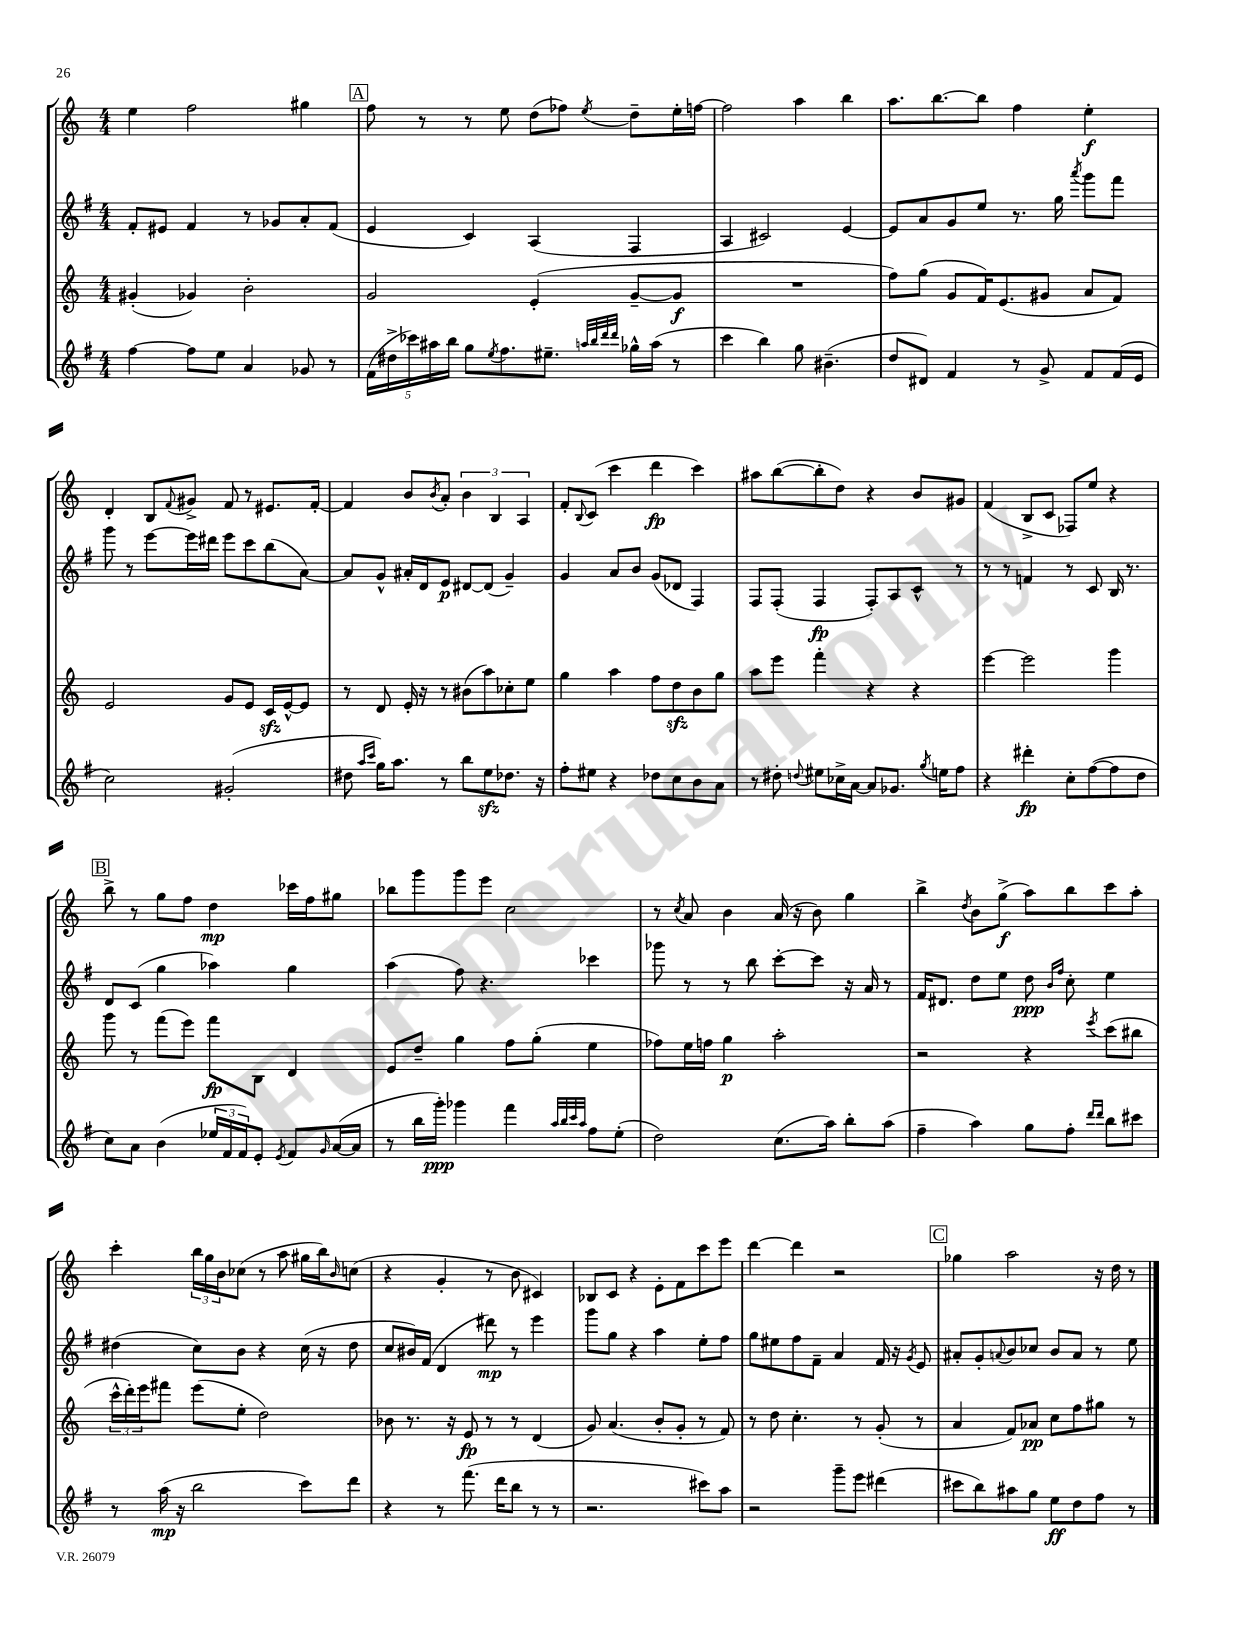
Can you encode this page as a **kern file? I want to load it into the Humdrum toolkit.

**kern	**kern	**kern	**kern
*staff4	*staff3	*staff2	*staff1
*clefG2	*clefG2	*clefG2	*clefG2
*k[f#]	*k[]	*k[f#]	*k[]
*M4/4	*M4/4	*M4/4	*M4/4
[4ff#	(4g#'	8f#'	4ee
.	.	8e#	.
8ff#]	4g-)	4f#	2ff
8ee	.	.	.
4a	2b'	8r	.
.	.	8g-	.
8g-	.	8a'	4gg#
8r	.	(8f#	.
=	=	=	=
(20f#	2g	4e	8ff
20dd#^	.	.	.
20ccc-)	.	.	.
.	.	.	8r
20aa#	.	.	.
20bb	.	.	.
8gg	.	4c)	8r
8qee	.	.	.
8.ff#	.	.	8ee
.	(4e'	(4A	(8dd
8.ee#~	.	.	.
.	.	.	8ff-)
32qqaa	.	.	.
32qqbb	.	.	.
32qqddd	.	.	.
32qqddd	.	.	8qee
16gg-^^	[8g~	4F#	8dd~
(16aa	.	.	.
8r	8g]	.	16ee'
.	.	.	[16ff
=	=	=	=
4ccc	1r	4A	2ff]
4bb)	.	2c#)	.
8gg	.	.	4aa
(4.b#~	.	.	.
.	.	[4e	4bb
=	=	=	=
8dd	8ff)	8e]	8.aa
8d#)	(8gg	8a	.
.	.	.	[8.bb
4f#	8g	8g	.
.	16f)	8ee	8bb]
.	(8.e	.	.
8r	.	8.r	4ff
8g^	8g#	.	.
.	.	16gg	.
.	.	8qaaa	.
8f#	8a	8ggg	4ee'
(16f#	8f)	8fff#	.
16e	.	.	.
=	=	=	=
2cc)	2e	8ggg	4d'
.	.	8r	.
.	.	[8eee	8B
.	.	.	8qqf
.	.	16eee]	8g#^
.	.	16ddd#	.
(2g#'	8g	8eee	8f
.	8e	8ccc	8r
.	16c	(8bb	8.e#
.	[16e^^	.	.
.	8e]	[8a)	.
.	.	.	[16f'
=	=	=	=
8dd#	8r	8a]	4f]
16qqaa	.	.	.
16qqccc	.	.	.
16gg)	8d	8g^^	.
8.aa	.	.	.
.	16e'	16a#'	8b
.	16r	16d	.
.	.	.	8qb
8r	8r	8e	8a'
8bb	(8b#	[8d#	6b
8ee	8aa)	(8d#]	.
.	.	.	6B
8.dd-	8cc-'	4g~)	.
.	.	.	6A
.	8ee	.	.
16r	.	.	.
=	=	=	=
8ff#'	4gg	4g	8f'
.	.	.	8qqB
8ee#	.	.	(8c
4r	4aa	8a	4ccc
.	.	8b	.
8dd-	8ff	(8g	4ddd
8cc	8dd	8d-	.
8b	8b	4F#)	4ccc)
8a	8gg	.	.
=	=	=	=
8r	8aa	8F#	8aa#
8dd#'	8eee	(8F#'	([8bb
8qqdd	.	.	.
8ee#	4fff'	4F#	8bb']
16cc-^	.	.	8dd)
[16a	.	.	.
8a]	4r	8F#')	4r
8.g-	.	8A	.
.	4r	8c^^	8b
8qgg	.	.	.
16ee	.	.	.
8ff#	.	8r	8g#
=	=	=	=
4r	[4eee	8r	(4f
.	.	8r	.
4ddd#'	2eee]	4f	8B^
.	.	.	8c
8cc'	.	8r	8F-)
([8ff#	.	8c	8ee
8ff#]	4ggg	16B	4r
.	.	8.r	.
8dd	.	.	.
=	=	=	=
8cc)	8ggg	8d	8bb^
8a	8r	(8c	8r
(4b	(8fff	4gg	8gg
.	8eee)	.	8ff
24ee-	8fff	4aa-)	4dd
24f#	.	.	.
24f#)	.	.	.
8e'	8B	.	.
8qe	.	.	.
8f#	4d	4gg	16ccc-
.	.	.	16ff
16qqg	.	.	.
([16a	.	.	8gg#
16a]	.	.	.
=	=	=	=
8r	8e	(4aa	8bb-
16bb	8dd~	.	8ggg
16ggg')	.	.	.
4ggg-	4gg	8ff#)	8ggg
.	.	4.r	8eee
4fff#	8ff	.	2cc
.	(8gg'	.	.
32qqaa	.	.	.
32qqbb	.	.	.
32qqccc	.	.	.
32qqaa	.	.	.
8ff#	4ee	4ccc-	.
(8ee'	.	.	.
=	=	=	=
2dd)	8ff-)	8ggg-	8r
.	.	.	8qcc
.	16ee	8r	8a
.	16ff	.	.
.	4gg	8r	4b
.	.	8bb	.
(8.cc	2aa'	[8ccc'	(16a
.	.	.	16r
.	.	8ccc]	8b)
16aa)	.	.	.
8bb'	.	16r	4gg
.	.	16a	.
(8aa	.	8r	.
=	=	=	=
4ff#~	2r	16f#	4bb^
.	.	8.d#	.
.	.	.	8qdd
4aa)	.	8dd	8b
.	.	8ee	(8gg^
8gg	4r	8dd	8aa)
.	.	16qqb	.
.	.	16qqff#	.
8ff#'	.	8cc'	8bb
16qqddd	.	.	.
16qqddd	8qeee	.	.
8bb	(8ccc	4ee	8ccc
8ccc#	8bb#	.	8aa'
=	=	=	=
8r	24ccc^^	(4dd#	4ccc'
.	24ddd')	.	.
.	24eee	.	.
(16aa	8fff#	.	.
16r	.	.	.
2bb	(8eee	8cc)	24bb
.	.	.	24gg
.	.	.	24b
.	8ee'	8b	(8cc-
.	2dd)	4r	8r
.	.	.	8aa
8ccc)	.	(16cc	16gg#
.	.	16r	16bb)
.	.	.	16qqb
8ddd	.	8dd#	(8cc
=	=	=	=
4r	8b-	8cc	4r
.	8.r	16b#)	.
.	.	(16f#	.
8r	.	4d	4g'
.	16r	.	.
(8.fff#	8e	.	.
.	8r	8ddd#)	8r
16ddd	.	.	.
8bb	8r	8r	8b
8r	(4d	4eee	4c#)
8r	.	.	.
=	=	=	=
2.r	8g)	8ggg	8B-
.	(4.a	8gg	8c
.	.	4r	4r
.	8b'	4aa	8e'
.	8g'	.	8f
8ccc#)	8r	8ee'	8ccc
8aa	8f)	8ff#	8eee
=	=	=	=
2r	8r	8gg	[4ddd
.	8dd	8ee#	.
.	4.cc'	8ff#	4ddd]
.	.	8f#~	.
8ggg~	.	4a	2r
8eee	8r	.	.
(4ddd#	(8g'	16f#	.
.	.	16r	.
.	.	8qg	.
.	8r	8e	.
=	=	=	=
8ccc#	4a	8a#'	4gg-
8bb)	.	8g'	.
.	.	8qqa	.
8aa#	8f)	8b	2aa
8gg	8a-	8cc-	.
8ee	8cc	8b	.
8dd	8ff	8a	.
8ff#	8gg#	8r	16r
.	.	.	16dd
8r	8r	8ee	8r
==	==	==	==
*-	*-	*-	*-
